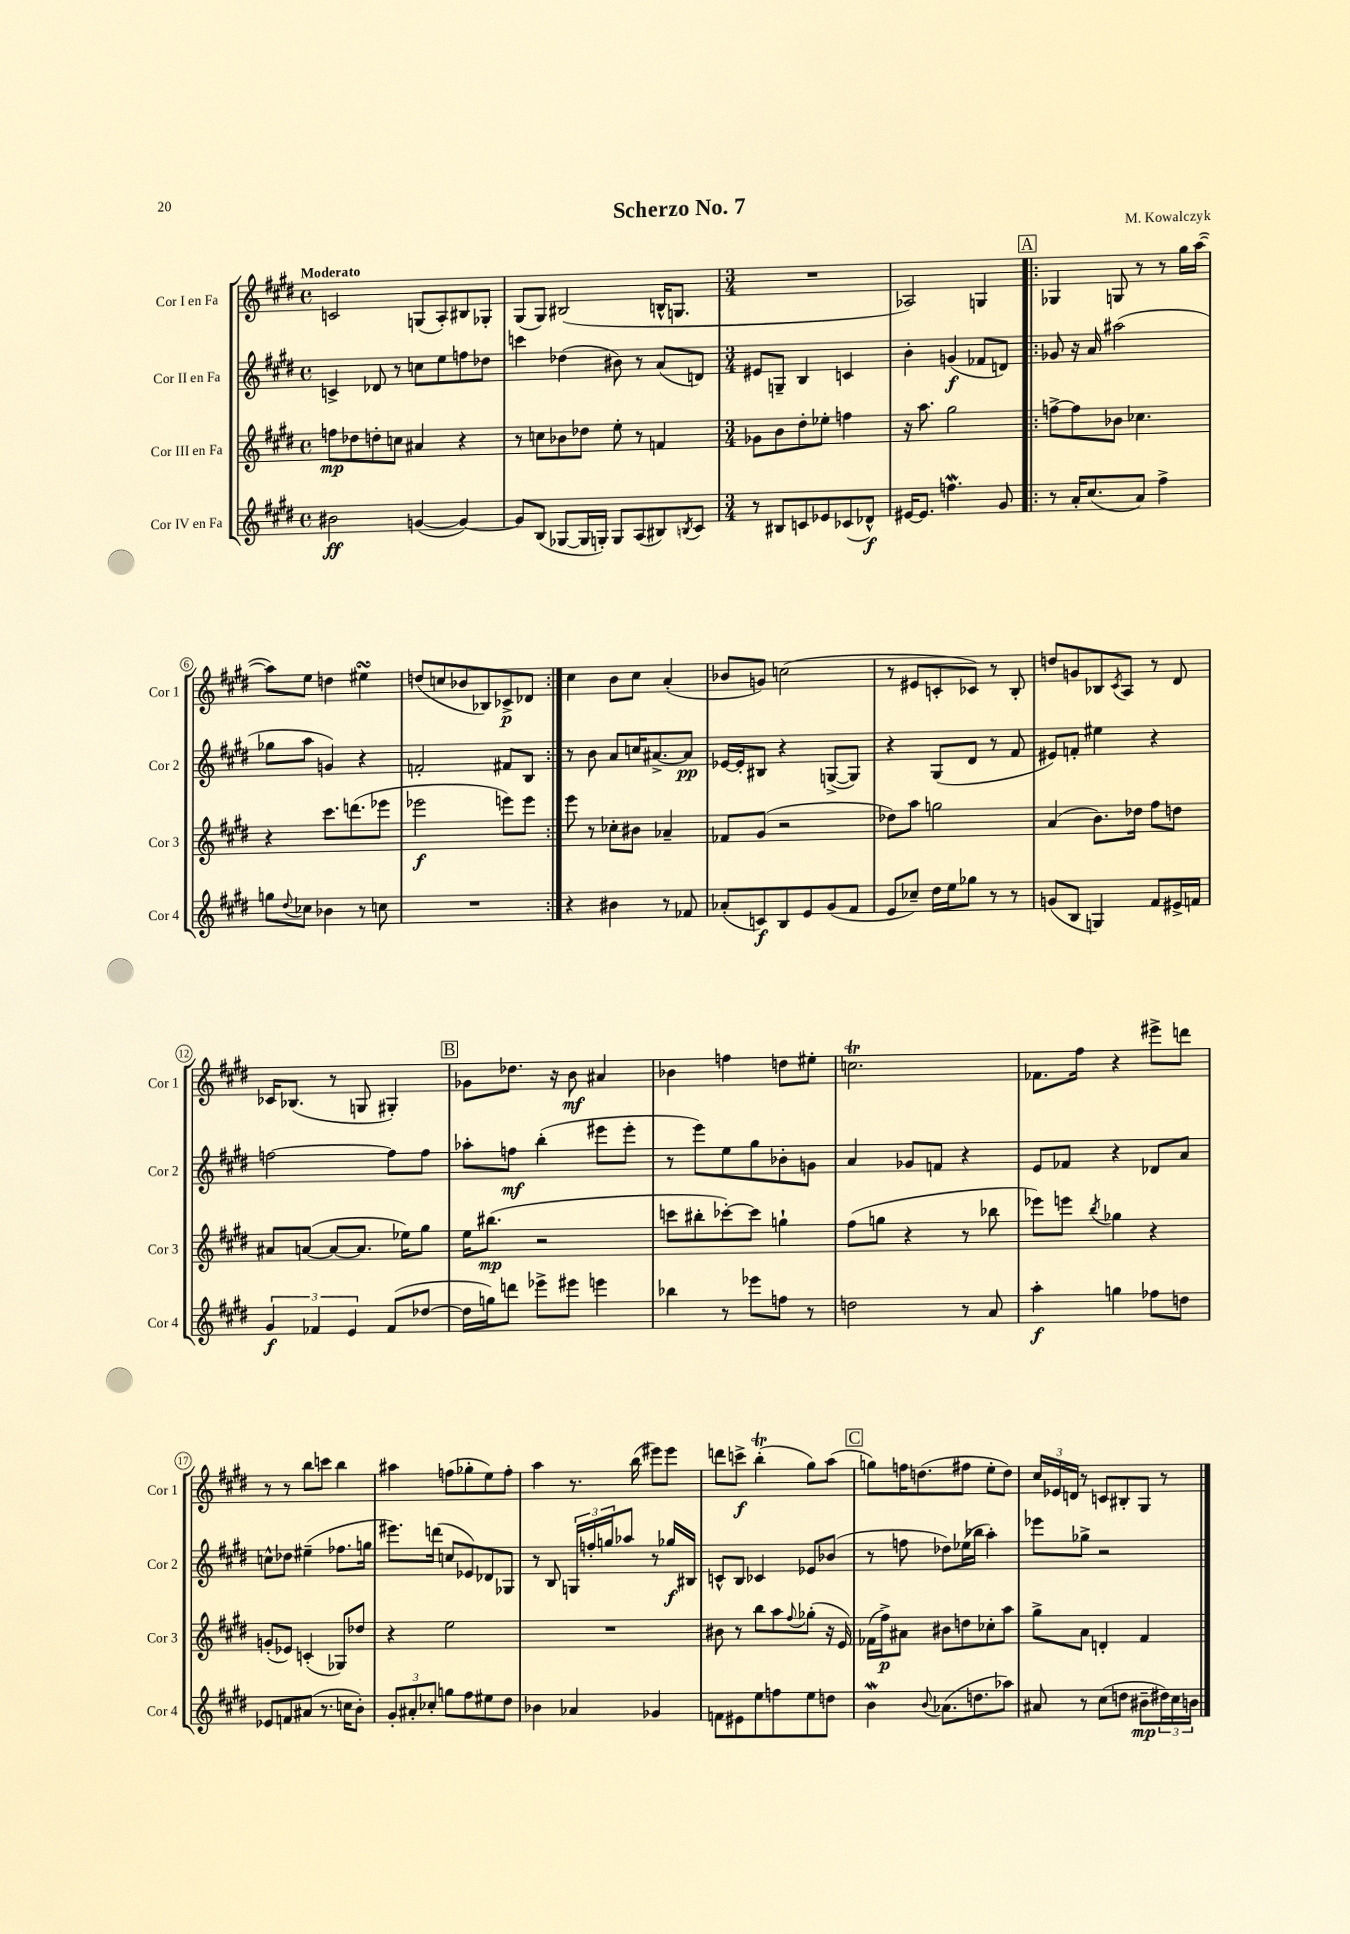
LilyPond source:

\header { title = "Scherzo No. 7" composer = "M. Kowalczyk" }
<<
\new StaffGroup <<
\new Staff = "s0" \with { instrumentName = "Cor I en Fa" shortInstrumentName = "Cor 1" } {
    \clef treble \key e \major \defaultTimeSignature \time 4/4 \tempo "Moderato"
    c'2 g8( a8-.) bis8 ges8-. |
    gis8( gis8) bis2( b16-^ g8. |
    \numericTimeSignature \time 3/4 R2. |
    aes2) g4 |
    \repeat volta 2 { \mark \markup { \box "A" } ges4 g8 r8 r8 gis''16 a''16~( |
    a''8) e''8 d''4 eis''4\turn |
    d''8( c''8 bes'8 bes8) ces'8->\p des'8 | }
    cis''4 b'8 cis''8 a'4-.( |
    bes'8 g'8) c''2( |
    r8 eis'8 c'8-. ces'8) r8 b8-. |
    d''8 g'8 bes8 \acciaccatura { cis'8 } a8 r8 dis'8 |
    ces'16 bes8.( r8 g8 gis4-.) |
    \mark \markup { \box "B" } ges'8 des''8. r16 b'8\mf ais'4 |
    bes'4 f''4 d''8 eis''8-. |
    c''2.\trill |
    fes'8. fis''16 r4 eis'''8-> d'''8 |
    r8 r8 b''8 c'''8 b''4 |
    ais''4 f''8( ges''8-. e''8) f''8-. |
    a''4 r8. b''16( eis'''8) eis'''8 |
    d'''8 c'''8->\f b''4-.\trill( gis''8) a''8( |
    \mark \markup { \box "C" } g''8) f''16 d''8.( fis''8 e''8-. d''8) |
    \tuplet 3/2 { cis''16 ees'16 d'16 } r8 c'8 bis8-. gis8 r8 \bar "|." |
}
\new Staff = "s1" \with { instrumentName = "Cor II en Fa" shortInstrumentName = "Cor 2" } {
    \clef treble \key e \major \defaultTimeSignature \time 4/4
    c'4-> des'8 r8 c''8 e''8 f''8 des''8 |
    c'''4 des''4( bis'8) r8 a'8( d'8) |
    \numericTimeSignature \time 3/4 eis'8 g8-- b4 c'4 |
    b'4-. g'4\f( fes'8 d'8) |
    \repeat volta 2 { \mark \markup { \box "A" } ges'8 r16 a'16 ais''2( |
    ges''8 a''8 g'4) r4 |
    f'2-. fis'8 b8 | }
    r8 b'8 a'8 c''16 ais'8.~-> ais'8\pp |
    ees'16~ ees'16-. bis8 r4 g8~->( g8) |
    r4 gis8( dis'8 r8 fis'8 |
    eis'8) f'8-. eis''4 r4 |
    f''2~ f''8 f''8 |
    \mark \markup { \box "B" } aes''8-. f''8\mf b''4-.( eis'''8 eis'''8-. |
    r8 e'''8) e''8 gis''8 bes'8-. g'8 |
    a'4 ges'8 f'8 r4 |
    e'8 fes'8 r4 des'8 a'8 |
    c''8-^ des''8 eis''4--( fes''8. g''16 |
    eis'''8.) d'''16( c''8 ees'8) des'8 ges8 |
    r8 b8 \tuplet 3/2 { g16 f''16-. g''16 } aes''8 r8 ges''16\f bis16 |
    c'8-^ b8 ces'4 ees'8 bes'8( |
    \mark \markup { \box "C" } r8 f''8 des''8) ees''16( bes''16 a''4-.) |
    ees'''8 ges''8-> r2 \bar "|." |
}
\new Staff = "s2" \with { instrumentName = "Cor III en Fa" shortInstrumentName = "Cor 3" } {
    \clef treble \key e \major \defaultTimeSignature \time 4/4
    f''8\mp des''8 d''8-. c''8 ais'4 r4 |
    r8 c''8 bes'8 des''8 e''8-. r8 f'4 |
    \numericTimeSignature \time 3/4 ges'8 b'8 dis''8-. ees''8-. f''4 |
    r16 a''8. gis''2 |
    \repeat volta 2 { \mark \markup { \box "A" } f''8~-> f''8 bes'8 ces''4. |
    r4 cis'''8. d'''8.( ees'''8 |
    ees'''2\f e'''8) e'''8 | }
    e'''8 r8 ces''8-. bis'8 aes'4-- |
    fes'8 gis'8( r2 |
    des''8) a''8 g''2 |
    a'4( b'8.) des''16 fis''8 d''8 |
    ais'8 a'8~( a'8~ a'8. ees''16) gis''8 |
    \mark \markup { \box "B" } e''16 bis''8.\mp( r2 |
    c'''8 bis''8-. ces'''8~-.) ces'''8 g''4-! |
    fis''8( g''8 r4 r8 bes''8 |
    ees'''8) e'''8 \acciaccatura { b''8 } ges''4 r4 |
    g'8-.( ees'8) c'4-.( ges8) des''8 |
    r4 e''2 |
    R2. |
    bis'8 r8 b''8 a''8 \appoggiatura { fis''8 } ges''8-.( r16 e'16) |
    \mark \markup { \box "C" } fes'16( fis''16->\p) ais'8 bis'8 d''8 ces''8-. a''8 |
    gis''8-> a'8 d'4-. fis'4 \bar "|." |
}
\new Staff = "s3" \with { instrumentName = "Cor IV en Fa" shortInstrumentName = "Cor 4" } {
    \clef treble \key e \major \defaultTimeSignature \time 4/4
    bis'2\ff g'4~( g'4~) |
    g'8 b8( ges8~ ges16 g16-.) g8 a8( bis8) \acciaccatura { b8 } cis'8 |
    \numericTimeSignature \time 3/4 r8 bis8 c'8 ees'8 ces'8( des'8-^\f) |
    eis'16~ eis'8. f''4.\mordent gis'8 |
    \repeat volta 2 { \mark \markup { \box "A" } r8 a'16-. cis''8.( a'8) fis''4-> |
    g''8 \appoggiatura { dis''8 } ces''8 bes'4 r8 c''8 |
    R2. | }
    r4 bis'4 r8 fes'8 |
    aes'8-.( c'8\f) b8 e'8 gis'8( fis'8 |
    e'8 ces''8--) dis''16 e''16 ges''8 r8 r8 |
    g'8( b8 g4) fis'8 eis'16-> f'16 |
    \tuplet 3/2 { gis'4\f fes'4 e'4 } fes'8( des''8~ |
    \mark \markup { \box "B" } des''16 g''16) d'''8 ees'''8-> eis'''8 e'''4 |
    bes''4 r8 ees'''8 f''8 r8 |
    d''2 r8 a'8 |
    a''4-.\f g''4 fes''8 d''8 |
    ees'8 f'8 ais'8( r8. c''16 b'8-.) |
    \tuplet 3/2 { gis'8-. ais'8-. ces''8-. } g''8 fis''8 eis''8 dis''8 |
    bes'4 aes'4 ges'4 |
    f'8 eis'8 e''8 f''8 e''8 d''8 |
    \mark \markup { \box "C" } b'4\mordent \appoggiatura { b'8 } aes'8.( d''8. aes''8) |
    ais'8 r8 cis''8( d''8 bis'8--\mp \tuplet 3/2 { dis''16) cis''16 b'16 } \bar "|." |
}
>>
>>
\layout { \context { \Score \override BarNumber.stencil = #(make-stencil-circler 0.1 0.3 ly:text-interface::print) } }
